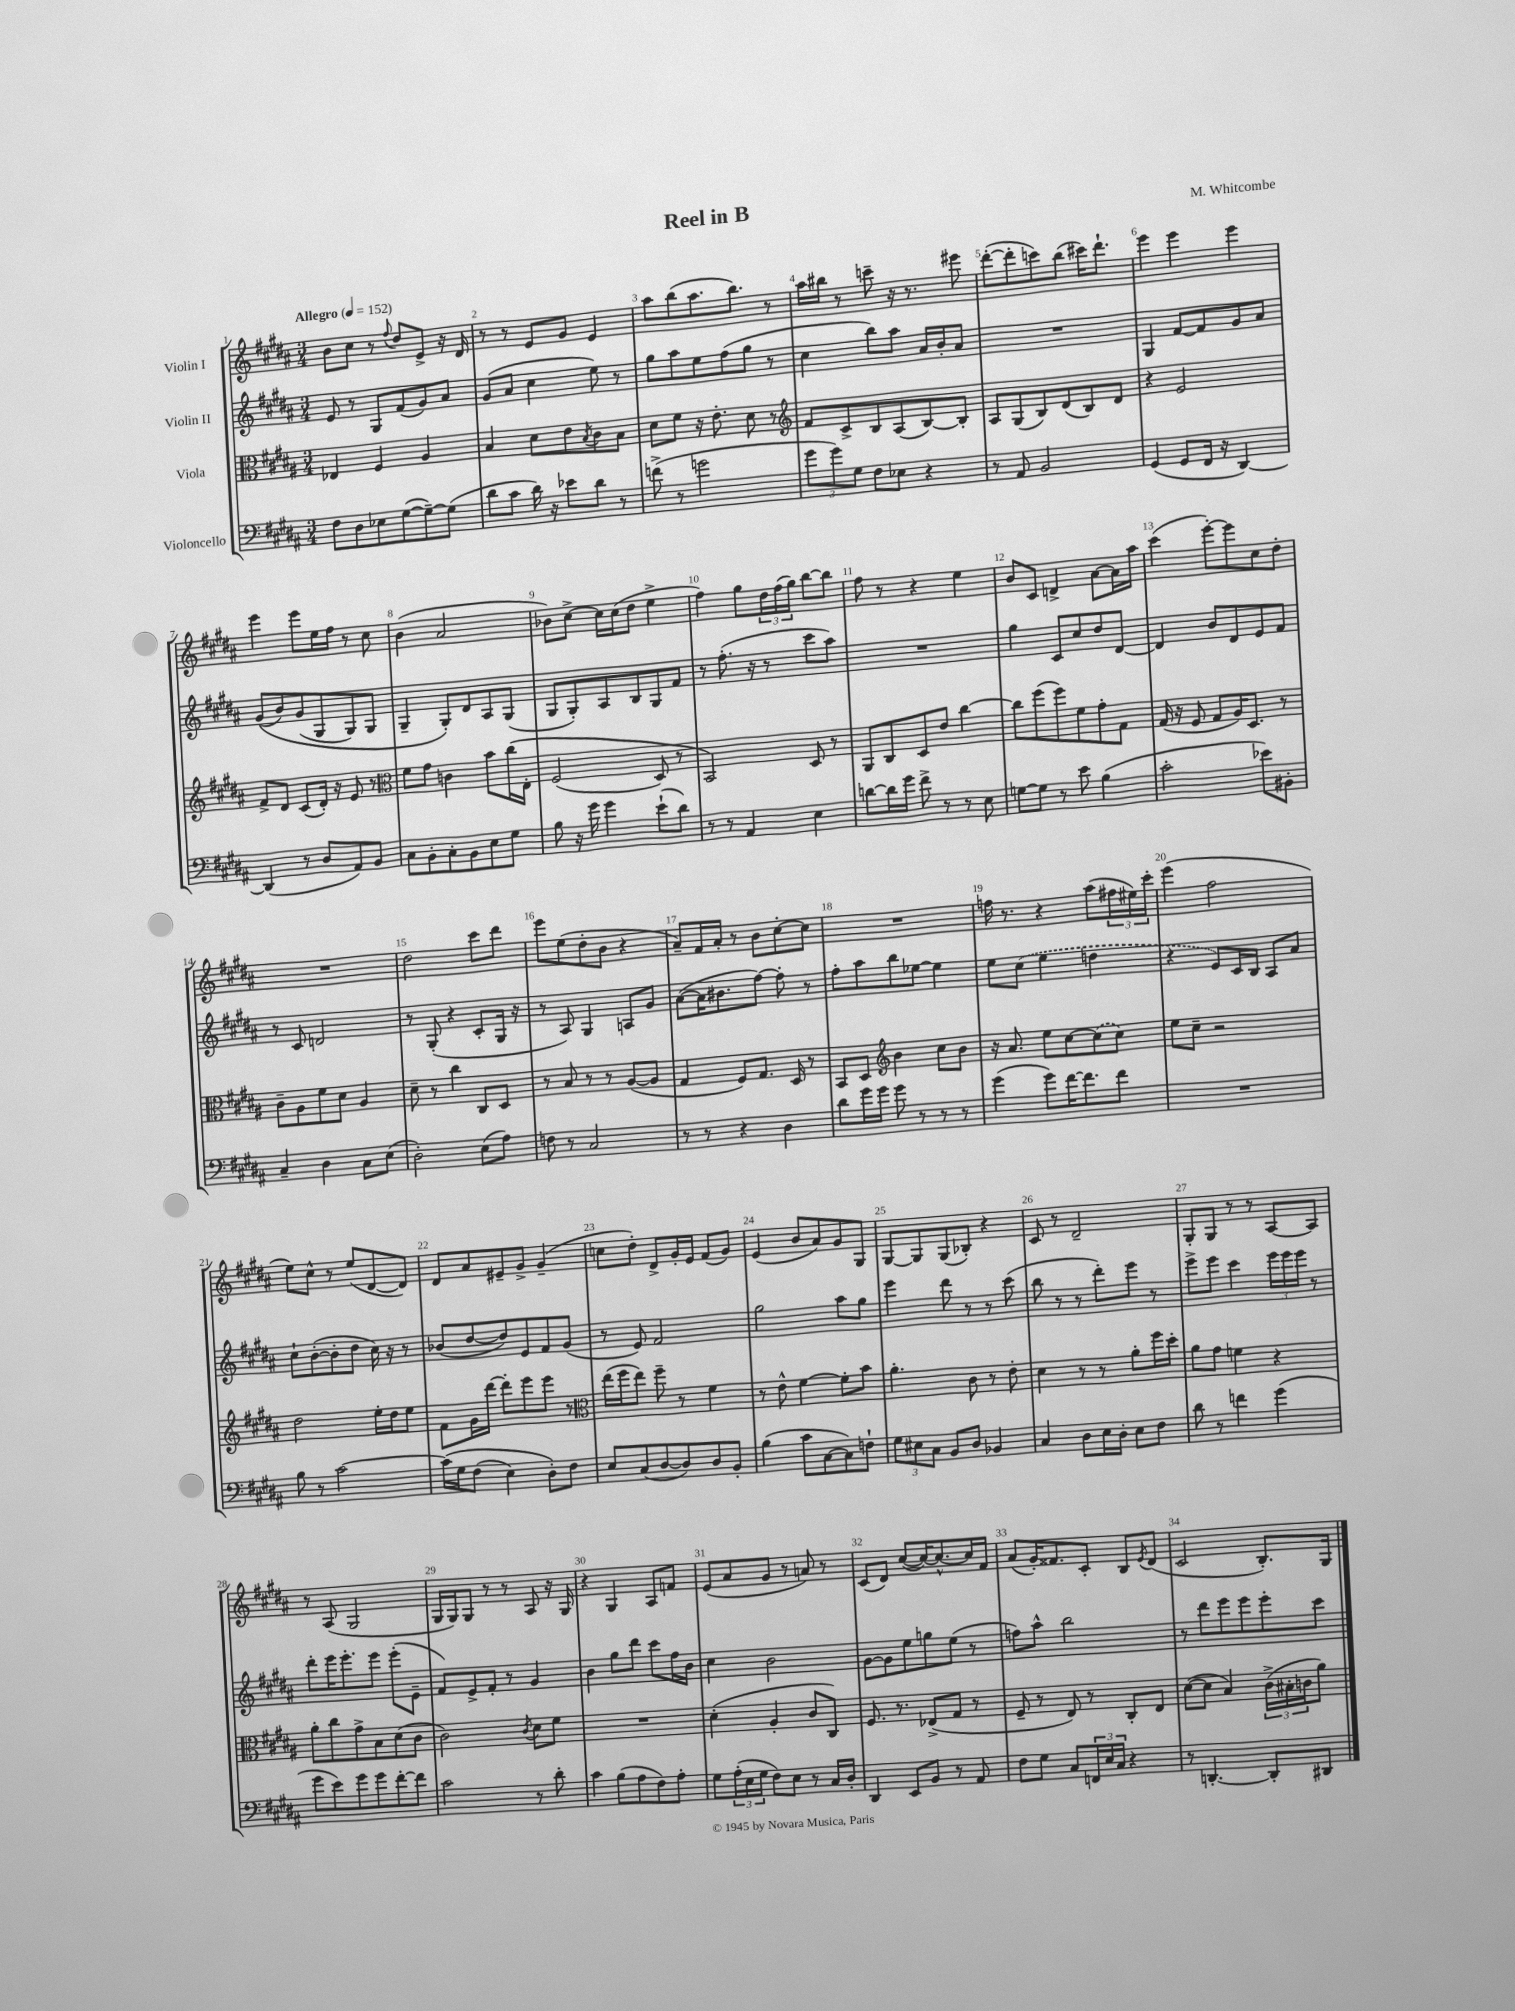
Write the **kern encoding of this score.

**kern	**kern	**kern	**kern
*staff4	*staff3	*staff2	*staff1
*clefF4	*clefC3	*clefG2	*clefG2
*k[f#c#g#d#a#]	*k[f#c#g#d#a#]	*k[f#c#g#d#a#]	*k[f#c#g#d#a#]
*M3/4	*M3/4	*M3/4	*M3/4
*MM152	*MM152	*MM152	*MM152
8F#	4E-	8e	8b
8D#	.	8r	8cc#
8E-	4F#	8G#	8r
.	.	.	8qqff#
([8G#	.	(8f#	8dd#
8G#~_)	4A#	8g#)	8e^
(8G#]	.	8a#	16r
.	.	.	16d#
=	=	=	=
8d#	4B	(8g#	8r
8c#	.	8a#	8r
16d#)	8d#	4cc#	8e
16r	.	.	.
8e-	8e	.	8g#
.	8qB	.	.
8d#	8c#	8ee)	4e
8r	8B	8r	.
=	=	=	=
(8f^	8d#	8gg#	8aa#
8r	8f#	8aa#	(8bb
2g	16r	8ee	8.aa#
.	8.e'	.	.
.	.	(8ff#	.
.	.	.	8.bb)
.	8d#	8gg#	.
.	8r	8r	8r
=	=	=	=
*	*clefG2	*	*
12g#	8f#	4cc#	16aa#
.	.	.	16bb#
12g#)	.	.	.
.	8c#^	.	8r
12G#	.	.	.
8F#	8B	8bb)	8ccc~
8E-	(8A#	8aa#	16r
.	.	.	8.r
4r	[8B)	16a#	.
.	.	16b'	.
.	8B']	8a#	8eee#
=	=	=	=
8r	8A#	2.r	([8ddd#'
8AA#	(8G#	.	8ddd#']
2BB	8B)	.	8ccc)
.	(8d#	.	(8bb
.	8B)	.	16ccc#)
.	.	.	8.ddd#`
.	8d#	.	.
=	=	=	=
(4GG#	4r	4G#	4eee
8GG#	2e	[8f#	4eee
16FF#	.	8f#]	.
16r	.	.	.
[4DD#)	.	8g#	4eee
.	.	8a#	.
=	=	=	=
(4DD#]	8f#^	&((8g#	4eee
.	8d#	8b)	.
8r	(8c#	(8g#	8eee
8D#	16d#')	8G#	16ee
.	16r	.	16ff#
8AA#)	8e	8G#)	8r
8BB	8r	8G#	8cc#
=	=	=	=
*	*clefC3	*	*
8C#	8f#	4G#~	(4b
8BB'	8g#	.	.
8C#'	4c	8G#'&)	2a#
8BB	.	8d#	.
8E	8b	8A#	.
8G#	&(16cc#	(8G#	.
.	16E'	.	.
=	=	=	=
8B	(2F#	8G#	8b-)
16r	.	8G#')	[8cc#^
16g#	.	.	.
4g#	.	8A#	16cc#]
.	.	.	(16cc#
.	.	8B	8dd#
(8e`	8D#)	8G#	4ee^
8d#)	8r	8f#	.
=	=	=	=
8r	2BB&)	8r	4ff#)
8r	.	(8.ff#'	.
4AA#	.	.	8gg#
.	.	16r	.
.	.	8r	24dd#
.	.	.	(24ff#
.	.	.	24gg#)
4E	8D#	8ccc#	[8bb
.	8r	8aa#)	8bb]
=	=	=	=
[8d	8AA#	2.r	8ff#
16d]	8C#	.	8r
16g#	.	.	.
8f#^	8D#	.	4r
8r	8e	.	.
8r	[4cc#	.	4ee
8E	.	.	.
=	=	=	=
[8G	8cc#]	4gg#	8b
8G]	(8ff#	.	8c#
8r	8ff#)	8c#	4d^
8e	8f#	8cc#	.
(4B	8g#'	8dd#	[8a#
.	8G#	[8d#	16a#]
.	.	.	16aa#
=	=	=	=
2c#'	(16G#	4d#]	(4ccc#
.	16r	.	.
.	8F#	.	.
.	8G#	8b	[8eee')
.	16A#)	8d#	8eee]
.	8.D#	.	.
8e-)	.	8e	8cc#
8BB#'	8r	8f#	8dd#'
=	=	=	=
4C#~	8c#~	8r	2.r
.	8A#	8c#	.
4D#	8f#	2d	.
.	8d#	.	.
8C#	4A#	.	.
(8E	.	.	.
=	=	=	=
2D#')	8d#~	8r	2dd#
.	8r	(8G#'	.
.	4cc#	4r	.
(8E	8C#	8c#'	8ccc#
8A#)	8D#	16G#	8ddd#
.	.	16r	.
=	=	=	=
8F	8r	8r	8eee
8r	8B	8A#)	(8ee
2C#	8r	4G#	8dd#'
.	8r	.	8b
.	([8A#	8A	4r
.	8A#]	8g#	.
=	=	=	=
8r	4G#	([8a#	8a#~)
8r	.	16a#]	16f#
.	.	8.b#	16a#'
4r	8F#)	.	8r
.	8.G#	[8ff#)	8b
4D#	.	8ff#']	[8cc#'
.	16D#	.	.
.	8r	8r	8cc#]
=	=	=	=
8d#	8BB	8ff#'	2.r
16g#	8D#	8aa#	.
16g#	.	.	.
*	*clefG2	*	*
8g#	4b	8bb	.
8r	.	[8ee-	.
8r	8cc#	4ee-]	.
8r	8b	.	.
=	=	=	=
(4g#	16r	8ee	16ff
.	8.a#	.	8.r
.	.	(8cc#	.
8g#)	8ee	4ee	4r
[16f#	[8cc#	.	.
8.f#]	.	.	.
.	(8cc#]	4dd	(8aa#
8f#	8cc#)	.	24ff#
.	.	.	24ee#)
.	.	.	24ccc#'
=	=	=	=
2.r	8ee	4r	(4eee
.	8cc#~	.	.
.	2r	8e)	2ff#
.	.	16c#	.
.	.	16B	.
.	.	8A#	.
.	.	8a#	.
=	=	=	=
8B	2dd#	8cc#`	8ee)
8r	.	([8b'	8cc#^^
[2c#	.	8b']	8r
.	.	8dd#	(8ee
.	16ee'	16cc#)	[8d#
.	16dd#	16r	.
.	8ee	8r	8d#])
=	=	=	=
&(16c#]	8f#	(8b-	8d#
16G#	.	.	.
(8F#	16g#	[8dd#	8a#
.	[16ddd#	.	.
4E)	8ddd#']	8dd#])	8e#~
.	8eee	8e	8g#^
8D#'&)	8eee	8f#	(4g#~
8F#	8r	(8g#	.
=	=	=	=
*	*clefC3	*	*
8E	(16ee	8r	8cc
.	16ff#	.	.
(8C#	8ee)	8e)	8dd#')
[8D#	8ff#~	2f#	8d#^
8D#])	8r	.	16g#'
.	.	.	16e
8D#	4f#	.	(8f#
8BB'	.	.	8g#)
=	=	=	=
(4B	8r	2gg#	(4e
.	8e^^	.	.
8c#	[4f#	.	8b
[8C#	.	.	8a#)
8C#])	8f#']	8aa#	8g#
8F`	8b	8gg#	8G#
=	=	=	=
12G#	4.a#'	4eee	[8G#
12E#	.	.	.
.	.	.	8G#]
12C#	.	.	.
8BB	.	8ddd#	(8G#
8D#	8c#	8r	8B-')
4BB-	8r	8r	4r
.	8e'	(8ccc#	.
=	=	=	=
4C#	4d#	8bb	8c#
.	.	8r	8r
8D#	8r	8r	2d#~
16E	8r	8ddd#')	.
16D#'	.	.	.
8E	8a#'	8eee	.
8F#	16ff#	8r	.
.	16dd#'	.	.
=	=	=	=
8d#	8a#	8eee^	8G#'
8r	8g#	8eee	8G#
4f	4f	4ccc#	8r
.	.	.	8r
(4g#	4r	24eee	[8A#
.	.	24eee	.
.	.	24eee	.
.	.	8r	8A#]
=	=	=	=
8g#	8a#'	8ddd#'	8r
8e)	8cc#	16eee	(8A#
.	.	8.eee'	.
8g#	8g#^	.	2G#
8g#	8B	8eee	.
[8f#'	(8d#	(8eee'	.
8f#]	8c#	8e~	.
=	=	=	=
2c#	2c#)	8f#)	16G#
.	.	.	16G#)
.	.	8e^	8G#
.	.	8f#'	8r
.	.	8r	8r
.	8qc#	.	.
8r	8d#	4g#	8A#
8d#'	8f#	.	16r
.	.	.	16G#
=	=	=	=
4c#	2.r	4b	4r
(8B	.	8gg#	4G#
8A#	.	8ddd#	.
8F#)	.	8ccc#	8A#
8A#'	.	16ff#	8f
.	.	16b	.
=	=	=	=
8G#	(4d#'	4cc#	(8e
(24A#'	.	.	8a#
24E	.	.	.
24G#	.	.	.
8F#)	4A#'	2b	8g#
8E	.	.	8r
8r	8c#	.	8a)
16C#	8C#)	.	8r
16D#'	.	.	.
=	=	=	=
4DD#	8.F#	[8g#	(8c#
.	.	8g#]	8d#)
.	8.r	.	.
8EE	.	8ee	([8cc#
8BB	(8E-^	8gg	16cc#_)
.	.	.	8.cc#^^_
8r	8G#	(8ee	.
8AA#	8r	8r	16cc#]
.	.	.	16f#
=	=	=	=
8F#	8F#~	8ff)	(8a#
8G#	8r	8aa#^^	16g#')
.	.	.	8.f##
8C#	8E)	2bb	.
24FF	8r	.	8c#'
24E	.	.	.
24C#	.	.	.
4r	8C#'	.	8B
.	.	.	8qe
.	8E	.	(8d#
=	=	=	=
8r	([8d#	8r	2c#
[4.DD'	8d#]	8ddd#	.
.	4B)	8eee	.
.	.	8eee	.
8DD']	(24c#^	8eee'	8.B')
.	24B#'	.	.
.	24c	.	.
8DD#	8a#)	8ccc#	.
.	.	.	16G#
==	==	==	==
*-	*-	*-	*-
